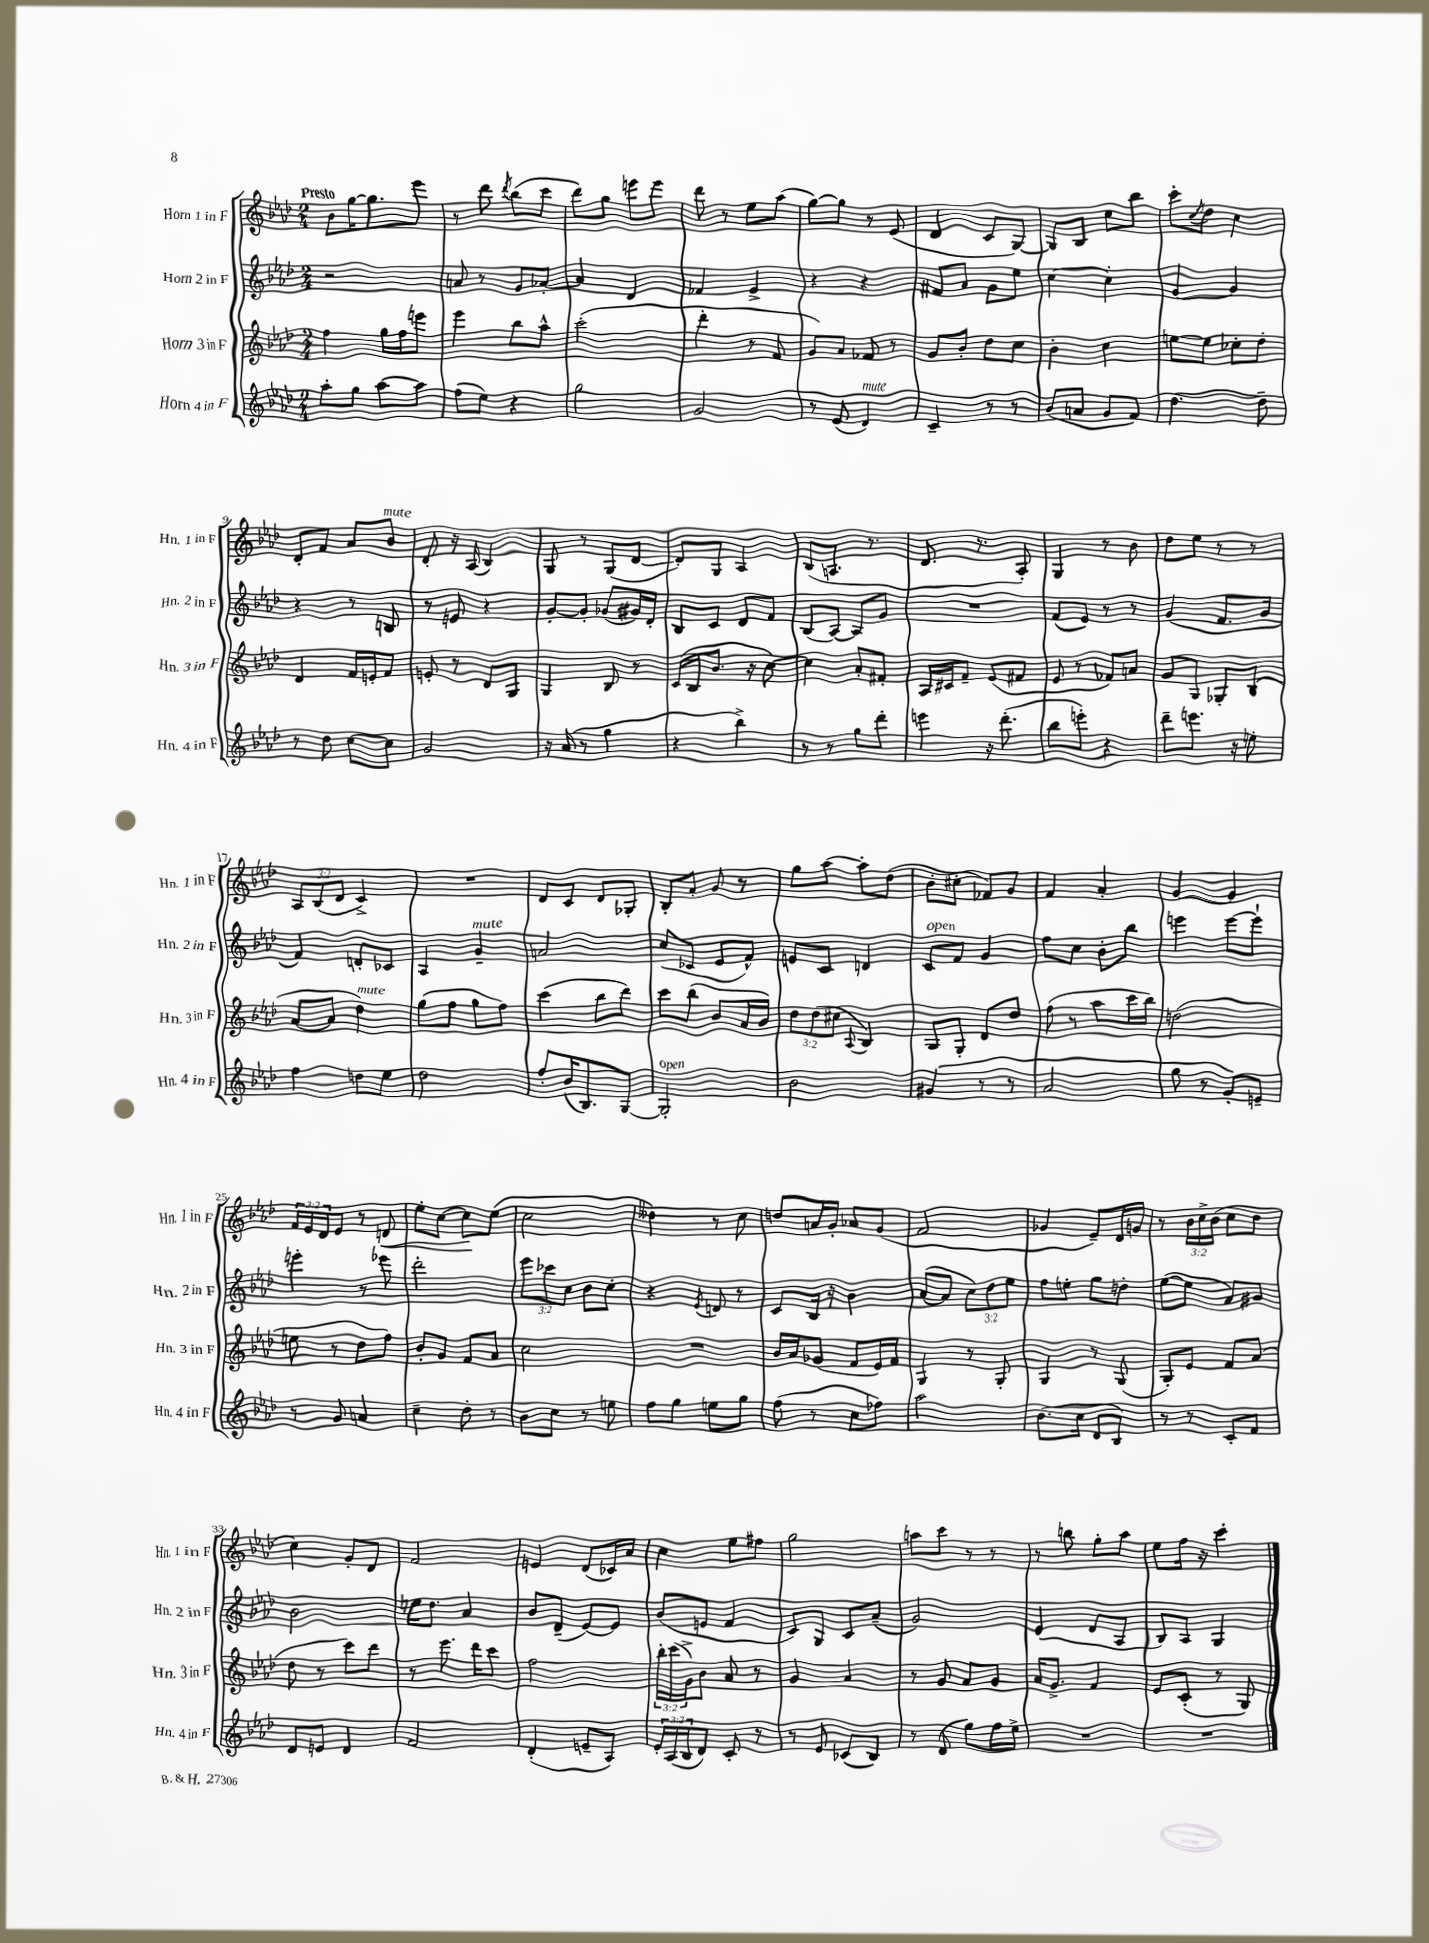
<<
\new StaffGroup <<
\new Staff = "s0" \with { instrumentName = "Horn 1 in F" shortInstrumentName = "Hn. 1 in F" } {
    \clef treble \key aes \major \numericTimeSignature \time 2/4 \override Staff.TupletNumber.text = #tuplet-number::calc-fraction-text \tempo "Presto"
    bes'8 g''16~ g''8. ees'''8 |
    r8 des'''8 \acciaccatura { des'''8 } bes''8( c'''8 |
    des'''8) g''8 e'''8 e'''8 |
    des'''8 r8 ees''8 aes''8( |
    g''8~) g''8 r8 ees'8( |
    des'4 c'8 g8~) |
    g8 bes8 c''8 bes''8 |
    c'''8-. \acciaccatura { c''8 } des''8 c''4 |
    des'8-. f'8 aes'8 bes'8^\markup { \italic "mute" } |
    des'8-. r16 aes16( bes4) |
    g8 r8 g8( des'8~ |
    des'8-.) g8 aes4 |
    bes8( a8. r8. |
    des'8. r8. aes8-.) |
    g4 r8 bes'8 |
    des''8 ees''8 r8 r8 |
    \tuplet 3/2 { aes8 bes8( des'8 } c'4->) |
    R2 |
    des'8 c'8 des'8 ges8-. |
    bes8-. aes'8-. g'8 r8 |
    g''8 aes''8~ aes''8-. des''8( |
    bes'8-. cis''8-. fes'8) g'8 |
    f'4 aes'4-. |
    g'4~ g'4 |
    \tuplet 3/2 { f'16 ees'16 des'16 } ees'8 r8 d'8\< |
    ees''8-. c''8~ c''8\! ees''8( |
    c''2 |
    deses''4) r8 c''8 |
    d''8 a'16 g'16-. aes'8 g'8( |
    f'2 |
    ges'4 ees'8--) des'16 g'16 |
    r8 \tuplet 3/2 { bes'16 c''16-> bes'16( } c''8 des''8 |
    c''4) g'8-. des'8 |
    f'2 |
    e'4 des'8( ces'16) aes'16 |
    c''4 ees''8 fis''8 |
    g''2 |
    a''8 c'''8 r8 r8 |
    r8 b''8 g''8-. aes''8 |
    ees''8 f''16 r16 c'''4-. \bar "|." |
}
\new Staff = "s1" \with { instrumentName = "Horn 2 in F" shortInstrumentName = "Hn. 2 in F" } {
    \clef treble \key aes \major \numericTimeSignature \time 2/4 \override Staff.TupletNumber.text = #tuplet-number::calc-fraction-text
    r2 |
    a'8 r8 g'8 aes'8~-. |
    aes'4 des'4 |
    fes'4 ees'4-> |
    r4 r4 |
    fis'8 aes'8 g'8 ees''8 |
    c''4~ c''4-. |
    g'4~ g'4 |
    r4 r8 b8 |
    r8 e'8 r4 |
    g'8~-. g'8-. ges'8( gis'16) des'16-. |
    bes8 c'8 des'8 f'8 |
    bes8( aes8~) aes8 g'8 |
    R2 |
    f'8( ees'8) r8 r8 |
    g'4( f'8. g'16 |
    f'4) d'8-. ces'8 |
    aes4 g'4--^\markup { \italic "mute" } |
    a'2 |
    c''8( ces'8 ees'8 f'8-^) |
    e'8 c'8 d'4 |
    c'8^\markup { \italic "open" } f'8 g'4 |
    f''8 c''8 bes'8-. bes''8 |
    e'''4 e'''8~ e'''8-! |
    e'''4-. r8 ees'''8 |
    des'''2-. |
    \tuplet 3/2 { ees'''8 ces'''8 c''8 } bes'8 c''8-. |
    r4 \acciaccatura { ees'8 } d'8 r8 |
    c'8 bes16 r16 bes'4 |
    aes'8~( aes'8 \tuplet 3/2 { c''8) des''8 ees''8 } |
    f''8 e''8-. g''8 d''8-. |
    ees''8~( ees''8 aes'8) gis'8 |
    bes'2 |
    e''16 des''8. aes'4 |
    bes'8 des'8--( ees'8~) ees'8 |
    bes'8( e'8 f'4 |
    c'8) g8 c'8 aes'8--( |
    g'2) |
    ees'4( des'8 aes8 |
    bes8) aes8 g4 \bar "|." |
}
\new Staff = "s2" \with { instrumentName = "Horn 3 in F" shortInstrumentName = "Hn. 3 in F" } {
    \clef treble \key aes \major \numericTimeSignature \time 2/4 \override Staff.TupletNumber.text = #tuplet-number::calc-fraction-text
    f''4 g''16 f''16 e'''8 |
    ees'''4 bes''8 aes''8-^ |
    c'''2-.( |
    des'''4-. r8 f'8 |
    g'8) aes'8 fes'8 r8 |
    g'8 bes'8-. des''8 c''8 |
    bes'4-. c''4 |
    e''8~ e''8 ces''8-. des''8-. |
    des'4 f'16 e'16-. f'8 |
    e'8-. r8 des'8 g8 |
    g4 bes8 r8 |
    c'16( bes16 bes'8. r16 c''8~) |
    c''4 aes'8-. fis'8-. |
    aes16 cis'16 f'8-- ees'8( fis'8 |
    ees'8 r8 fes'8) a'8 |
    g'8 g8 ges8-. bes8( |
    aes'8~ aes'8 des''4^\markup { \italic "mute" }) |
    g''8( f''8 g''8 f''8) |
    c'''4( bes''8 des'''8) |
    c'''8 bes''8( bes'8 aes'16 bes'16) |
    \tuplet 3/2 { des''8 des''8( cis''8 } \appoggiatura { aes8 } bes4) |
    g8 g8-. des'8 des''8 |
    f''8( r8 aes''8 c'''16 bes''16) |
    d''2( |
    e''8 r8 des''8 f''8) |
    bes'8-. g'8 f'8 aes'8 |
    c''2 |
    R2 |
    bes'16 aes'16 ges'8( f'8 ees'16) f'16 |
    g4 r8 g8-. |
    g4 r8 g8( |
    g8-.) ees'8 f'8 aes'8( |
    des''8 r8 c'''8) des'''8 |
    r8 ees'''8. des'''16 c'''8 |
    f''2 |
    \tuplet 3/2 { bes''16-. c'''16( g'16->) } bes'8 aes'8 r8 |
    g'4 aes'4 |
    r8 g'8 aes'8 g'8 |
    aes'16 g'8.-> f'4 |
    ees'8 c'8-.( r8 g8) \bar "|." |
}
\new Staff = "s3" \with { instrumentName = "Horn 4 in F" shortInstrumentName = "Hn. 4 in F" } {
    \clef treble \key aes \major \numericTimeSignature \time 2/4 \override Staff.TupletNumber.text = #tuplet-number::calc-fraction-text
    aes''8-. g''8 aes''8~ aes''8 |
    f''8( ees''8) r4 |
    g''2 |
    g'2 |
    r8 ees'8( des'4^\markup { \italic "mute" }) |
    c'4-- r8 r8 |
    bes'8( a'8 g'8 f'8) |
    des''4.~ des''8-- |
    r8 des''8 c''8~ c''8 |
    g'2 |
    r16 aes'16( r8 g''4 |
    r4 bes''4->) |
    r8 r8 g''8 des'''8-. |
    e'''4 r16 des'''8.-.( |
    bes''8 e'''8-.) r4 |
    des'''8-- e'''8. r16 e''8-. |
    f''4 d''8 ees''8 |
    des''2 |
    f''8-. bes'16( bes8.) g8~ |
    g2-.^\markup { \italic "open" } |
    bes'2 |
    gis'4( r8 r8 |
    aes'2 |
    g''8 r8 g'8-.) e'8-- |
    r8 g'8 a'4 |
    c''4-- des''8-. r8 |
    bes'8 c''8 r8 e''8 |
    f''8 g''8 e''8 g''8 |
    f''8( r8 c''8 fes''8) |
    aes''2 |
    bes'8.( c''16 des'8 bes8) |
    r8 r8 c'8-. f'8 |
    des'8 e'8 des'4 |
    f'2 |
    des'4-.( e'8-- aes8) |
    \tuplet 3/2 { ees'16-. aes16( bes16 } des'8) c'8-. r8 |
    r8 ees'8 ces'8( bes8) |
    r8 des'8( g''8) f''16 ees''16-> |
    R2 |
    R2 \bar "|." |
}
>>
>>
